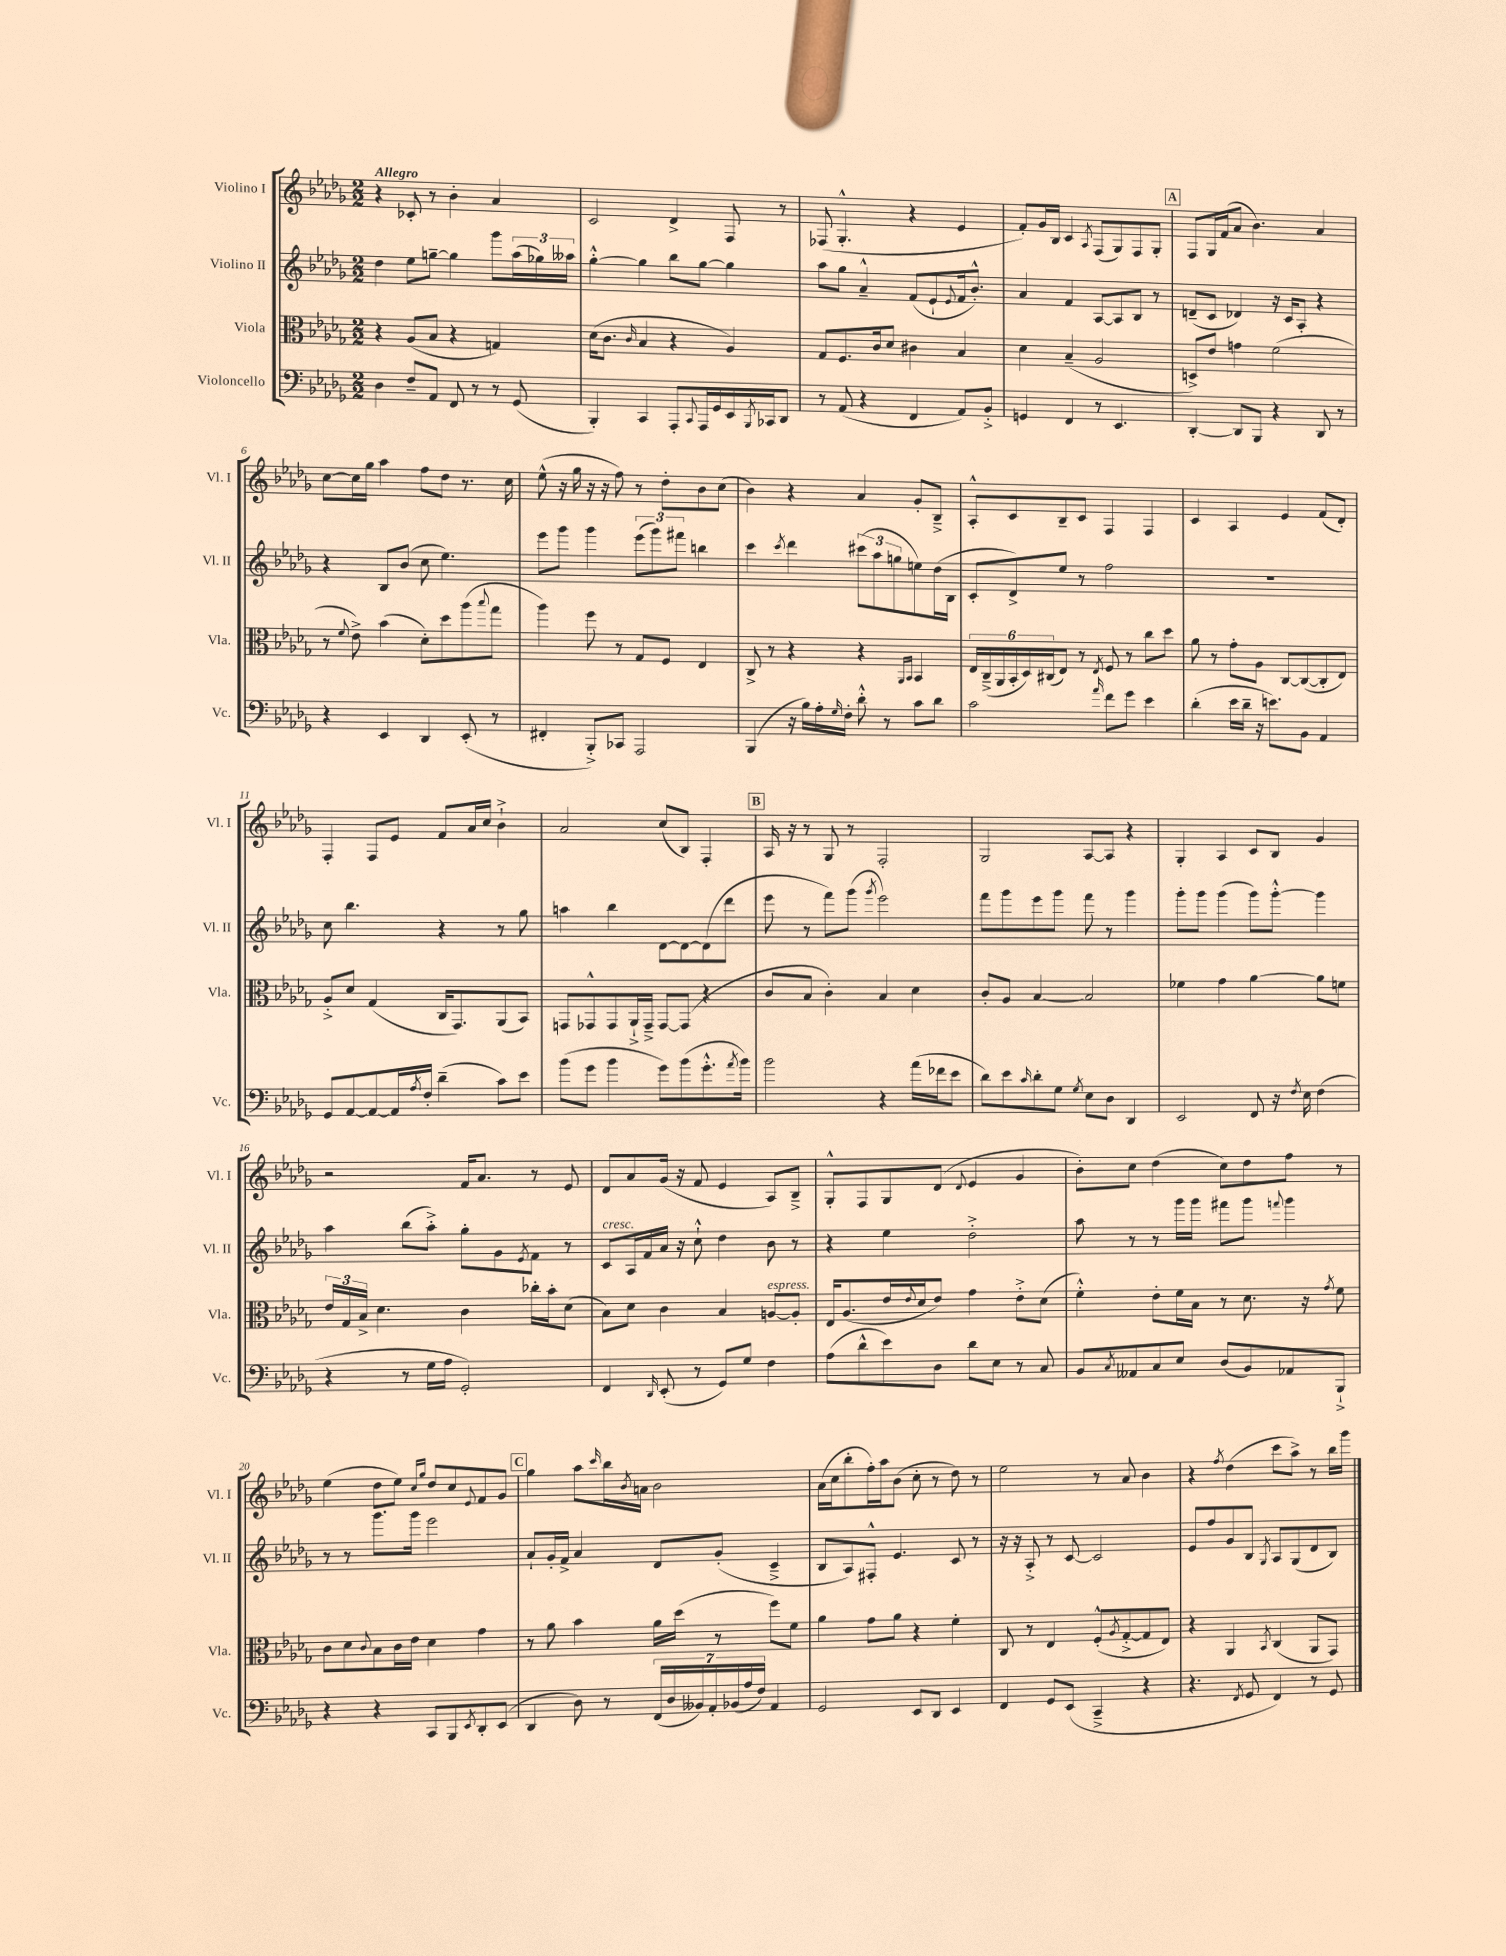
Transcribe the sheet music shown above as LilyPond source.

<<
\new StaffGroup <<
\new Staff = "s0" \with { instrumentName = "Violino I" shortInstrumentName = "Vl. I" } {
    \clef treble \key des \major \numericTimeSignature \time 2/2 \tempo "Allegro"
    r4 ces'8-. r8 bes'4-. aes'4 |
    c'2 des'4-> f8 r8 |
    fes8( ges4.-.-^ r4 ees'4 |
    f'8-.) ges'16 bes16 c'4 \acciaccatura { aes8 } f8( ges8) f8 ges8-. |
    \mark \markup { \box "A" } f8 ges16 f'16( aes'8 bes'4.) aes'4 |
    c''8~ c''16 ges''16 aes''4 f''8 des''8 r8. c''16 |
    ees''8-^( r16 ges''16 r16 r16 f''8) r8 des''8-. bes'8 c''8( |
    bes'4) r4 aes'4 ges'8-. bes8---> |
    aes8-.-^ c'8 bes8-- c'8 f4 f4 |
    c'4 aes4 ees'4 f'8( des'8-.) |
    f4-. f8 ees'8 f'8 aes'16 c''16 bes'4-!-> |
    aes'2 c''8( bes8) f4-. |
    \mark \markup { \box "B" } aes16 r16 r8 ges8 r8 f2-. |
    ges2 aes8~ aes8 r4 |
    ges4-. aes4 c'8 bes8 ges'4 |
    r2 f'16 aes'8. r8 ees'8 |
    des'8 aes'8 ges'16( r16 f'8 ees'4 aes8) bes8---> |
    ges8-.-^ f8 ges8 des'8( \appoggiatura { des'8 } ees'4 ges'4 |
    bes'8-.) c''8 des''4( c''8) des''8 f''8 r8 |
    ees''4( des''8 ees''8) \grace { c''16 ges''16 } des''8 c''8 \appoggiatura { ees'8 } f'8 ges'8 |
    \mark \markup { \box "C" } ges''4 aes''8 \grace { c'''16 } bes''16 \acciaccatura { bes'8 } a'16 bes'2 |
    aes'16( c''16 bes''8-. f''16-.) aes''16 bes'8( c''8-. r8 des''8) r8 |
    ees''2 r8 aes'8 bes'4 |
    r4 \acciaccatura { f''8 } des''4( c'''8 aes''8->) r8 bes''16 ges'''16 \bar "|." |
}
\new Staff = "s1" \with { instrumentName = "Violino II" shortInstrumentName = "Vl. II" } {
    \clef treble \key des \major \numericTimeSignature \time 2/2
    des''4 ees''8 g''8~-- g''4 ges'''8 \tuplet 3/2 { aes''16( ges''16) aeses''16 } |
    ges''4~-.-^ ges''4 bes''8 ges''8~ ges''4 |
    aes''8 ges''8 aes'4---^ f'8( ees'8-! \appoggiatura { ees'8 } f'16 bes'8.-.-^) |
    aes'4 f'4 aes8~ aes8 bes8 r8 |
    \mark \markup { \box "A" } d'8--( c'8 des'4) r16 c'16 aes8-. r4 |
    r4 bes8 bes'8( c''8 ees''4.) |
    ees'''8 ges'''8 ges'''4 \tuplet 3/2 { ees'''8( ges'''8) fis'''8 } b''4 |
    c'''4 \acciaccatura { c'''8 } des'''4 \tuplet 3/2 { cis'''8( aes''8 g''8 } e''8) des''16( bes16 |
    c'8-. des'8->) ees''8 r8 f''2 |
    R1 |
    c''8 bes''4. r4 r8 ges''8 |
    a''4 bes''4 des'8~ des'8~ des'8( des'''8 |
    \mark \markup { \box "B" } ees'''8 r8 f'''8) ges'''8( \acciaccatura { ges'''8 } ees'''2) |
    f'''8 ges'''8 ees'''8 ges'''8 f'''8 r8 ges'''4 |
    ges'''8-. ges'''8 ges'''4( ges'''8) ges'''8~-.-^ ges'''4 |
    aes''4 bes''8( aes''8-.->) ges''8-. ges'8 \acciaccatura { ees'8 } f'8 r8 |
    c'8^\markup { \italic "cresc." } aes16 f'16 aes'16 r16 c''8-!-^ des''4 bes'8 r8 |
    r4 ees''4 des''2-.-> |
    aes''8 r8 r8 ges'''16 ges'''16 fis'''8 ges'''8 \appoggiatura { f'''8 } ges'''4 |
    r8 r8 ges'''8. ges'''16 ees'''2 |
    \mark \markup { \box "C" } aes'8-! ges'16-. f'16-> aes'4 des'8 ges'8-.( c'4---> |
    bes8 aes8) fis8-.-^ ees'4. c'8 r8 |
    r16 r16 aes8-.-> r8 c'8~ c'2 |
    ees'8 f''8 ges'8 bes8 \acciaccatura { ges8 } aes8 ges8( des'8 bes8) \bar "|." |
}
\new Staff = "s2" \with { instrumentName = "Viola" shortInstrumentName = "Vla." } {
    \clef alto \key des \major \numericTimeSignature \time 2/2
    r4 aes8( bes8 r4 g4) |
    des'16( c'8. \grace { c'16 } bes4 r4 aes4) |
    ges8 f8. c'16 des'8 cis'4 bes4 |
    des'4 bes4--( aes2 |
    \mark \markup { \box "A" } d8->) ees'8 g'4 f'2( |
    r8 \appoggiatura { f'8 } ees'8->) bes'4( des'8-.) des''8 aes''8( \appoggiatura { bes''8 } ges''8 |
    aes''4) f''8 r8 ges8 f8 ees4 |
    c8-> r8 r4 r4 \grace { aes,16 bes,16 } bes,4 |
    \tuplet 6/4 { ees16 c16--->( aes,16 bes,16-. des16) cis16( } ees8) r8 \acciaccatura { ees8 } f8 r8 c''8 des''8 |
    aes'8 r8 ges'8-. aes8 c8~ c8~( c8-. ees8) |
    aes8-.-> des'8 ges4( c16 ges,8.) aes,8( bes,8) |
    g,8 ges,8-^ ges,8 aes,16-!-> ges,16---> ges,8~ ges,8( r4 |
    \mark \markup { \box "B" } c'8 bes8 c'4-.) bes4 des'4 |
    c'8-. aes8 bes4~ bes2 |
    fes'4 ges'4 aes'4~ aes'8 f'8 |
    \tuplet 3/2 { ees'16 ges16 bes16-> } des'4. c'4 ces''16-. bes'16-. des'8( |
    bes8) des'8 c'4 bes4 a8~^\markup { \italic "espress." } a8-. |
    ees16 aes8.( ees'16 \appoggiatura { ees'8 } des'16 ees'8) ges'4 ees'8-.-> des'8( |
    f'4-.-^) ees'8-. f'16 bes16 r8 des'8. r16 \acciaccatura { ges'8 } f'8 |
    c'8 des'8 \appoggiatura { c'8 } bes8 c'16 ees'16 des'4 ges'4 |
    \mark \markup { \box "C" } r8 aes'8 bes'4 aes'16 des''16( r8 f''8) f'8 |
    aes'4 ges'8 aes'8 r4 f'4-. |
    c8 r8 ees4 f8-.-^( \acciaccatura { aes8 } ges8~-.-> ges8 ees8) |
    r4 aes,4 \acciaccatura { bes,8 } c4( aes,8 ges,8) \bar "|." |
}
\new Staff = "s3" \with { instrumentName = "Violoncello" shortInstrumentName = "Vc." } {
    \clef bass \key des \major \numericTimeSignature \time 2/2
    des4 f8-- aes,8 f,8 r8 r8 ges,8( |
    bes,,4-.) c,4 aes,,8-. \appoggiatura { c,8 } aes,,16 ges,16 ees,16 \acciaccatura { bes,,8 } ces,16 des,8 |
    r8 aes,8( r4 f,4 aes,8) bes,8-.-> |
    g,4 f,4 r8 ees,4. |
    \mark \markup { \box "A" } des,4~-. des,8 bes,,8 r4 des,8 r8 |
    r4 ees,4 des,4 ees,8-.( r8 |
    fis,4-. bes,,8-.->) ces,8 aes,,2 |
    bes,,4( r16 bes16) aes16-. \grace { ges16 } f16-. des'8-.-^ r8 c'8 des'8 |
    c'2 \grace { aes'16 } f'8 ges'8 ees'4 |
    des'4-.( ees'16 des'16-- r16 e'8.) bes,8 aes,4 |
    ges,8 aes,8~ aes,8~ aes,16 \acciaccatura { aes8 } f16-. des'4--( c'8) ees'8 |
    bes'8( ges'8 bes'4 ges'8) bes'8( ges'8.-.-^ \acciaccatura { aes'8 } bes'16) |
    \mark \markup { \box "B" } bes'2 r4 aes'16( fes'16 ees'8 |
    des'8) ees'8 \grace { c'16 } des'8-. ges8 \acciaccatura { ges8 } ees8 des8 des,4 |
    ees,2 f,8 r16 \acciaccatura { f8 } ees16 f4( |
    r4 r8 ges16 aes16 ges,2-.) |
    f,4 \grace { des,16 } ees,8-.( r8 ges,8) ges8 f4 |
    aes8( des'8-^ ees'8) des8 des'8 ees8 r8 c8 |
    bes,8 \acciaccatura { c8 } aeses,8 c8 ees8 des8( bes,8) aes,8 bes,,8-!-> |
    r4 r4 c,8 bes,,8 \acciaccatura { ees,8 } des,8-. ees,8( |
    \mark \markup { \box "C" } des,4 des8) r8 \tuplet 7/4 { f,16( des16 beses,16) aes,16-. bes,16( aes16 f16) } aes,4 |
    ges,2 ees,8 des,8 ees,4 |
    f,4 ges,8 ees,8( c,4---> r4 |
    r4. \acciaccatura { f,8 } ges,8 f,4) r8 ges,8 \bar "|." |
}
>>
>>
